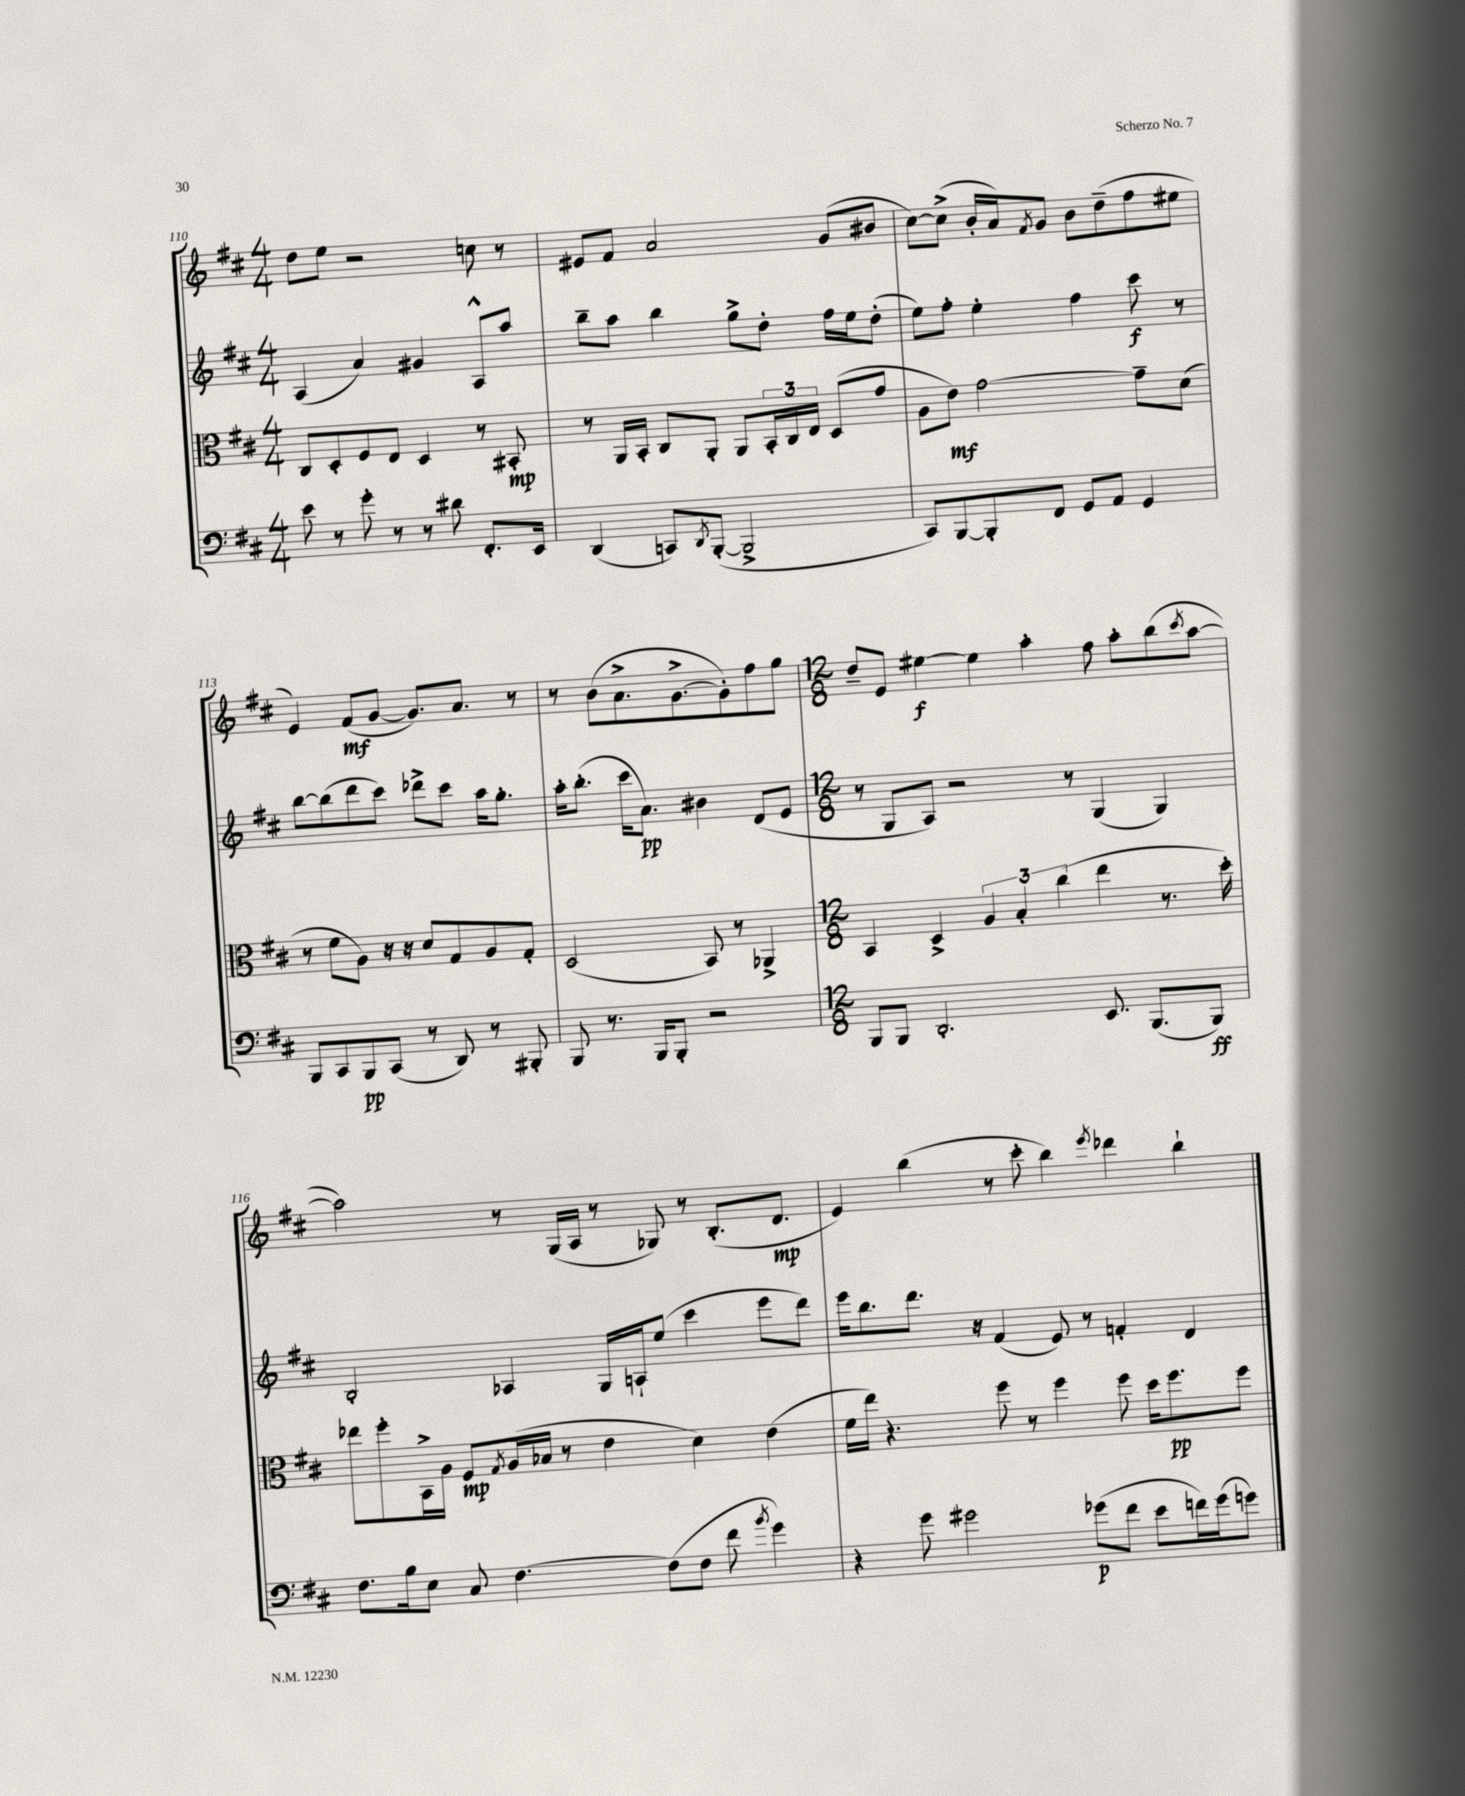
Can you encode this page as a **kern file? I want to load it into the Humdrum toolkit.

**kern	**dynam	**kern	**dynam	**kern	**dynam	**kern	**dynam
*part4	*part4	*part3	*part3	*part2	*part2	*part1	*part1
*staff4	*staff4	*staff3	*staff3	*staff2	*staff2	*staff1	*staff1
*clefF4	*	*clefC3	*	*clefG2	*	*clefG2	*
*k[f#c#]	*	*k[f#c#]	*	*k[f#c#]	*	*k[f#c#]	*
*M4/4	*	*M4/4	*	*M4/4	*	*M4/4	*
=110	=110	=110	=110	=110	=110	=110	=110
8e\	.	8C#/L	.	(4A/	.	8dd\L	.
8r	.	8D'/	.	.	.	8ee\J	.
8g'\	.	8F#/	.	4a/)	.	2r	.
8r	.	8E/J	.	.	.	.	.
8r	.	4D/	.	4g#X/	.	.	.
8d#X\	.	.	.	.	.	.	.
8.FF#'/L	.	8r	.	8A^^/L	.	8ccn\	.
.	.	8BB#X'/	mp	8aa/J	.	8r	.
16EE/Jk	.	.	.	.	.	.	.
=111	=111	=111	=111	=111	=111	=111	=111
(4DD/	.	8r	.	8bb~\L	.	8e#X/L	.
.	.	16AA/LL	.	8aa\J	.	8f#/J	.
.	.	16BB'/JJ	.	.	.	.	.
8CCn/L)	.	8C#/L	.	4bb\	.	2a/	.
8qDD/	.	.	.	.	.	.	.
([8BBB'/J	.	8AA'/J	.	.	.	.	.
2BBB^/]	.	8AA/L	.	8gg^\L	.	.	.
.	.	24BB'/L	.	8dd'\J	.	.	.
.	.	24C#/	.	.	.	.	.
.	.	24E/JJ	.	.	.	.	.
.	.	(8D/L	.	16ff#\LL	.	(8g/L	.
.	.	.	.	16ee\J	.	.	.
.	.	8g/J	.	(8dd'\J	.	8b#X/J	.
=112	=112	=112	=112	=112	=112	=112	=112
8CC#/L)	.	8A\L	.	8ee\L)	.	[8cc#\L)	.
[8BBB/	.	8e\J)	mf	8ff#'\J	.	(8cc#^\J]	.
8BBB'/]	.	[2g\	.	4ee'\	.	16b'/LL	.
.	.	.	.	.	.	16a/J)	.
.	.	.	.	.	.	8qf#/	.
8FF#/J	.	.	.	.	.	8g/J	.
8GG/L	.	.	.	4ff#\	.	8b\L	.
8AA/J	.	.	.	.	.	(8dd~\	.
4GG/	.	8g~\L]	.	8ccc#\	f	8ff#\	.
.	.	(8d\J	.	8r	.	8ee#X\J	.
!!LO:LB:g=z
=113	=113	=113	=113	=113	=113	=113	=113
8BBB/L	.	8r	.	[8bb\L	.	4e/)	.
8CC#/	.	8f#\L	.	(8bb\]	.	.	.
8BBB/	pp	8A\J)	.	8ddd\	.	(8f#/L	mf
(8CC#/J	.	16r	.	8ccc#\J)	.	[8g/J	.
.	.	16r	.	.	.	.	.
8r	.	8d/L	.	8ddd-X^\L	.	8.g/L])	.
8DD/)	.	8G/	.	8ccc#\J	.	.	.
.	.	.	.	.	.	8.a/J	.
8r	.	8A/	.	16aa\KL	.	.	.
.	.	.	.	8.gg'\J	.	.	.
8BBB#X'/	.	8G'/J	.	.	.	8r	.
=114	=114	=114	=114	=114	=114	=114	=114
8BBB/	.	(2D/	.	16aa'\KL	.	8r	.
.	.	.	.	(8.bb'\J	.	.	.
8.r	.	.	.	.	.	(8b\L	.
.	.	.	.	16ccc#\KL	.	8.a^\	.
16BBB/KL	.	.	.	8.a\J)	pp	.	.
8BBB'/J	.	.	.	.	.	.	.
.	.	.	.	.	.	[8.g^\	.
2r	.	8BB/)	.	4b#X\	.	.	.
.	.	8r	.	.	.	8g'\])	.
.	.	4AA-X^/	.	(8d/L	.	8ff#\	.
.	.	.	.	8e/J	.	8gg\J	.
=115	=115	=115	=115	=115	=115	=115	=115
*M12/8	*	*M12/8	*	*M12/8	*	*M12/8	*
8BBB/L	.	4BB/	.	8r	.	8dd~/L	.
8BBB/J	.	.	.	8G/L	.	8e/J	.
2.DD'/	.	4D^/	.	8A/J)	.	[4ee#X\	f
.	.	.	.	2r	.	.	.
.	.	6A/	.	.	.	4ee#\]	.
.	.	6B'/	.	.	.	.	.
.	.	.	.	.	.	4aa'\	.
.	.	(6cc#\	.	.	.	.	.
.	.	.	.	8r	.	.	.
8.EE/	.	4ee\	.	(4G/	.	8ff#\	.
.	.	.	.	.	.	8aa'\L	.
(8.BBB/L	.	.	.	.	.	.	.
.	.	8.r	.	4G/)	.	(8bb\	.
.	.	.	.	.	.	8qccc#/	.
8BBB/J)	ff	.	.	.	.	[8aa\J	.
.	.	16dd'\)	.	.	.	.	.
!!LO:LB:g=z
=116	=116	=116	=116	=116	=116	=116	=116
8.F#\L	.	8ee-X\L	.	2B'/	.	2aa\])	.
.	.	8ff#'\	.	.	.	.	.
16B\k	.	.	.	.	.	.	.
8E\J	.	16BB^\L	.	.	.	.	.
.	.	16A\JJ	.	.	.	.	.
8C#/	.	8F#/L	mp	.	.	.	.
.	.	8qG/	.	.	.	.	.
[4.F#\	.	(16A/L	.	4A-X/	.	8r	.
.	.	16B-X/JJ	.	.	.	.	.
.	.	8r	.	.	.	(16G/LL	.
.	.	.	.	.	.	16A/JJ	.
.	.	4e\	.	16G/LL	.	8r	.
.	.	.	.	16An`/J	.	.	.
(8F#\L]	.	.	.	(8ee/J	.	8G-X/)	.
8F#\J	.	4d\)	.	4ccc#\	.	8r	.
8f#\	.	.	.	.	.	(8.B'/L	.
8qb/	.	.	.	.	.	.	.
4g\)	.	(4e\	.	8eee\L	.	.	.
.	.	.	.	.	.	8.d/J	mp
.	.	.	.	8ddd\J)	.	.	.
=117	=117	=117	=117	=117	=117	=117	=117
4r	.	16f#\LL	.	16eee\KL	.	4e/)	.
.	.	16ee\JJ)	.	8.bb\	.	.	.
.	.	4.r	.	.	.	.	.
8g\	.	.	.	8.ddd\J	.	(4bb\	.
2g#X\	.	.	.	.	.	.	.
.	.	.	.	16r	.	.	.
.	.	8ff#\	.	(4f#/	.	8r	.
.	.	8r	.	.	.	8ccc#'\	.
.	.	4ff#\	.	8e/)	.	4bb\)	.
(8g-X\L	p	.	.	8r	.	.	.
.	.	.	.	.	.	8qeee/	.
8f#\J	.	8ff#\	.	4fn'/	.	4ddd-X\	.
8e\L	.	16dd\KL	.	.	.	.	.
.	.	8.ff#\	pp	.	.	.	.
16fn\L)	.	.	.	4d/	.	4bb`\	.
(16g-\J	.	.	.	.	.	.	.
8gn\J)	.	8ff#\J	.	.	.	.	.
==	==	==	==	==	==	==	==
*-	*-	*-	*-	*-	*-	*-	*-
